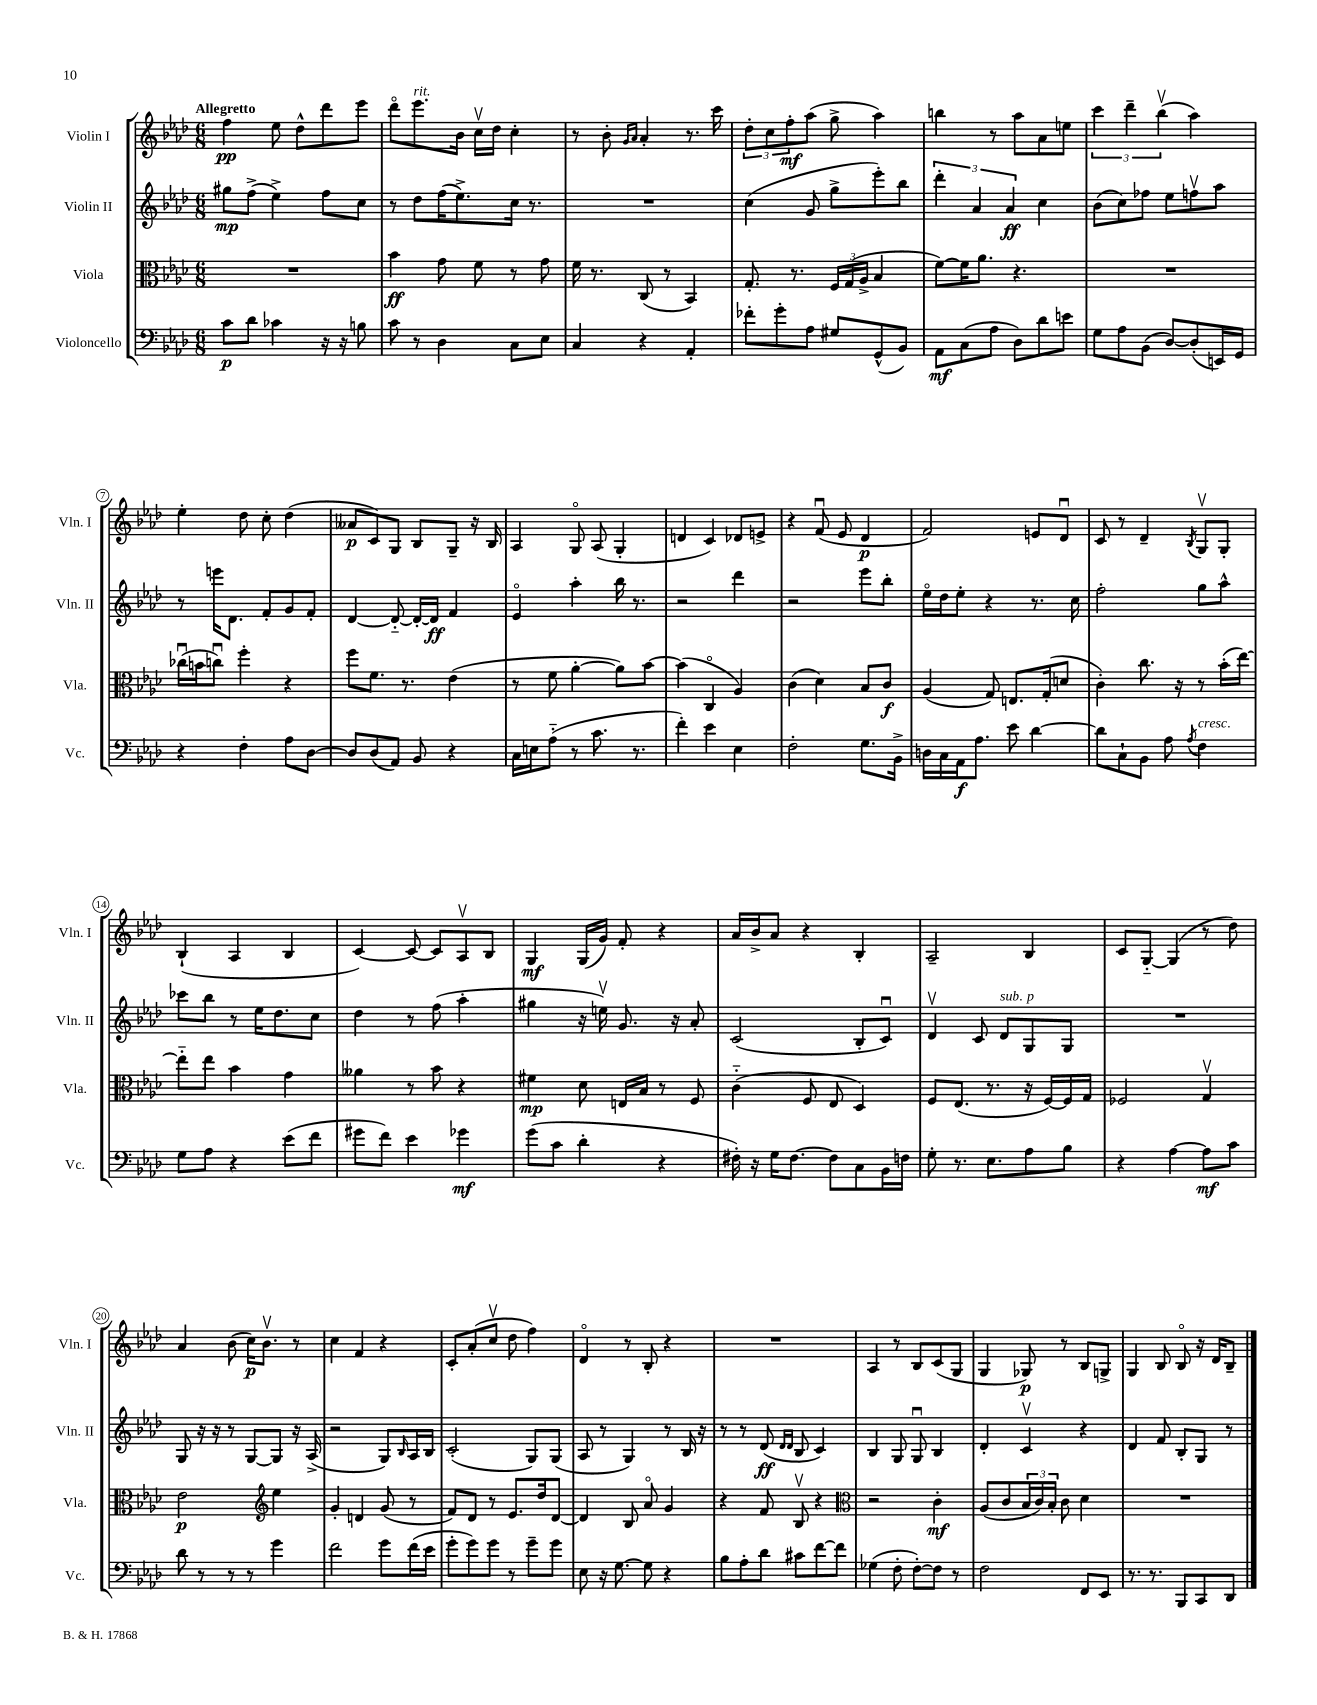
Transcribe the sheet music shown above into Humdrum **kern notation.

**kern	**kern	**kern	**kern
*staff4	*staff3	*staff2	*staff1
*clefF4	*clefC3	*clefG2	*clefG2
*k[b-e-a-d-]	*k[b-e-a-d-]	*k[b-e-a-d-]	*k[b-e-a-d-]
*M6/8	*M6/8	*M6/8	*M6/8
8c	2.r	8gg#	4ff
8d-	.	(8ff^	.
4c-	.	4ee-^)	8ee-
.	.	.	8dd-^^
16r	.	8ff	8ddd-
16r	.	.	.
8B	.	8cc	8eee-
=	=	=	=
8c	4b-	8r	8ddd-o
8r	.	8dd-	8.eee-
4D-	8g	(16ff	.
.	.	8.ee-^)	16b-
.	8f	.	16ccv
.	.	.	16dd-
8C	8r	16cc	4cc'
.	.	8.r	.
8E-	8g	.	.
=	=	=	=
4C	16f	2.r	8r
.	8.r	.	.
.	.	.	8b-'
.	.	.	16qqg
.	.	.	16qqa-
4r	(8C	.	4a-'
.	8r	.	.
4AA-'	4BB-)	.	8.r
.	.	.	16ccc
=	=	=	=
8f-'	8.G'	(4cc	12dd-'
.	.	.	12cc
8g'	.	.	.
.	.	.	12ff'
.	8.r	.	.
8A-	.	8g	(8aa-
8G#	24F	8gg^	8gg^
.	(24G	.	.
.	24A-^	.	.
(8GG^^	4B-	8eee-')	4aa-)
8BB-)	.	8bb-	.
=	=	=	=
8AA-	[8f)	6ddd-'	4bb
(8C	16f]	.	.
.	.	6a-	.
.	8.a-	.	.
8A-	.	.	8r
.	.	6a-	.
8D-)	4.r	.	8aa-
8d-	.	4cc	8a-
8e	.	.	8ee
=	=	=	=
8G	2.r	(8b-	6ccc
8A-	.	8cc)	.
.	.	.	6ddd-~
(8BB-	.	8ff-	.
.	.	.	(6bb-v
[8D-)	.	8ee-	.
(8D-']	.	8ffv	4aa-)
16EE)	.	8aa-	.
16GG	.	.	.
=	=	=	=
4r	(16cc-u	8r	4ee-'
.	16b	.	.
.	8ccu)	16eee	.
.	.	8.d-	.
4F'	4ff'	.	8dd-
.	.	8f'	8cc'
8A-	4r	8g	(4dd-
[8D-	.	8f'	.
=	=	=	=
8D-]	8ff	[4d-	8a--
(8D-	8.f	.	8c)
8AA-)	.	8d-'~_	8G
.	8.r	.	.
8BB-	.	16d-'_	8B-
.	.	16d-]	.
4r	(4e-	4f	8G~
.	.	.	16r
.	.	.	16B-
=	=	=	=
16C	8r	4e-o	4A-
16E	.	.	.
(8A-'~	8f	.	.
8r	[4a-'	4aa-'	8Go
8.c	.	.	(8A-
.	8a-])	16bb-	4G'
8.r	.	8.r	.
.	[8b-	.	.
=	=	=	=
4f')	(4b-]	2r	4d
4e-	4Co	.	4c)
4E-	4A-)	4ddd-	8d-
.	.	.	8e^
=	=	=	=
2F'	(4c	2r	4r
.	4d-)	.	(8fu
.	.	.	8e-
8.G	8B-	8eee-	4d-
.	8c	8bb-'	.
16BB-^	.	.	.
=	=	=	=
16D	(4A-	16ee-o	2f)
16C	.	16dd-	.
16AA-	.	8ee-'	.
8.A-	.	.	.
.	8G)	4r	.
8e-	8.E	.	.
[4d-	.	8.r	8e
.	(16G'	.	.
.	8d	.	8d-u
.	.	16cc	.
=	=	=	=
8d-]	4c')	2ff'	8c
8C`	.	.	8r
8BB-	8.cc	.	4d-~
8A-	.	.	.
.	16r	.	.
8qA-	.	.	8qB-
4F	8r	8gg	8Gv
.	(16b-'	8aa-^^	8G'
.	[16ee-)	.	.
=	=	=	=
8G	8ee-'~]	8ccc-	(4B-`
8A-	8ee-	8bb-	.
4r	4b-	8r	4A-
.	.	16ee-	.
.	.	8.dd-	.
(8e-	4g	.	4B-
8f	.	8cc	.
=	=	=	=
8g#	4a--	4dd-	[4c)
8f)	.	.	.
4e-	8r	8r	8c_
.	8b-	(8ff	8c]
4g-	4r	4aa-'	8A-v
.	.	.	8B-
=	=	=	=
(8g	4f#	4gg#	4G
8c	.	.	.
4d-'	8d-	16r	(16G
.	.	16eev)	16g)
.	16E	8.g	8f'
.	16B-	.	.
4r	8r	.	4r
.	.	16r	.
.	8F	8a-'	.
=	=	=	=
16F#')	(4c'~	(2c	16a-
16r	.	.	16b-^
16G	.	.	8a-
[8.F#	.	.	.
.	8F	.	4r
8F#]	8E-	.	.
8C	4D-)	8B-'	4B-'
16BB-	.	8cu)	.
16F	.	.	.
=	=	=	=
8G'	8F	4d-v	2A-~
8.r	(8.E-	.	.
.	.	8c	.
8.E-	8.r	.	.
.	.	8d-	.
8A-	16r	8G	4B-
.	[16F)	.	.
8B-	16F]	8G	.
.	16G	.	.
=	=	=	=
4r	2F-	2.r	8c
.	.	.	[8G'~
[4A-	.	.	(4G]
8A-]	4Gv	.	8r
8c	.	.	8dd-)
=	=	=	=
8d-	2e-	8G	4a-
8r	.	16r	.
.	.	16r	.
8r	.	8r	(8b-
8r	.	[8G	16cc)
.	.	.	8.b-v
*	*clefG2	*	*
4g	4ee-	8G]	.
.	.	16r	8r
.	.	(16A-^	.
=	=	=	=
2f	4g'	2r	4cc
.	4d	.	4f
8g	(8g	8G)	4r
.	.	16qqB-	.
(16f	8r	16A-	.
16e-	.	16B-	.
=	=	=	=
8g'	8f)	(2c'	8c'
8g)	8d-	.	(8a-'
8g	8r	.	8ccv
8r	8.e-	.	8dd-
8g~	.	8G)	4ff)
.	16dd-	.	.
8g	[8d-	(8G	.
=	=	=	=
8E-	4d-]	8A-	4d-o
16r	.	8r	.
[8.G	.	.	.
.	8B-	4G)	8r
8G]	8a-o	.	8B-'
4r	4g	8r	4r
.	.	16B-	.
.	.	16r	.
=	=	=	=
8B-	4r	8r	2.r
8A-'	.	8r	.
8d-	8f	(8d-	.
.	.	16qqd-	.
.	.	16qqd-	.
8c#	8B-v	8B-	.
[8f	4r	4c)	.
8f]	.	.	.
=	=	=	=
*	*clefC3	*	*
(4G-	2r	4B-	4A-
8F'	.	8G	8r
[8F')	.	8Gu	8B-
8F]	4c'	4B-	(8c
8r	.	.	8G
=	=	=	=
2F	(8A-	4d-'	4G
.	8c	.	.
.	24B-	4cv	8G-)
.	24c)	.	.
.	24B-'	.	.
.	8c	.	8r
8FF	4d-	4r	8B-
8EE-	.	.	8G^
=	=	=	=
8.r	2.r	4d-	4G
8.r	.	.	.
.	.	8f	8B-
8BBB-	.	8B-'	8B-o
8CC	.	8G	16r
.	.	.	16d-
8DD-	.	8r	8B-~
==	==	==	==
*-	*-	*-	*-
